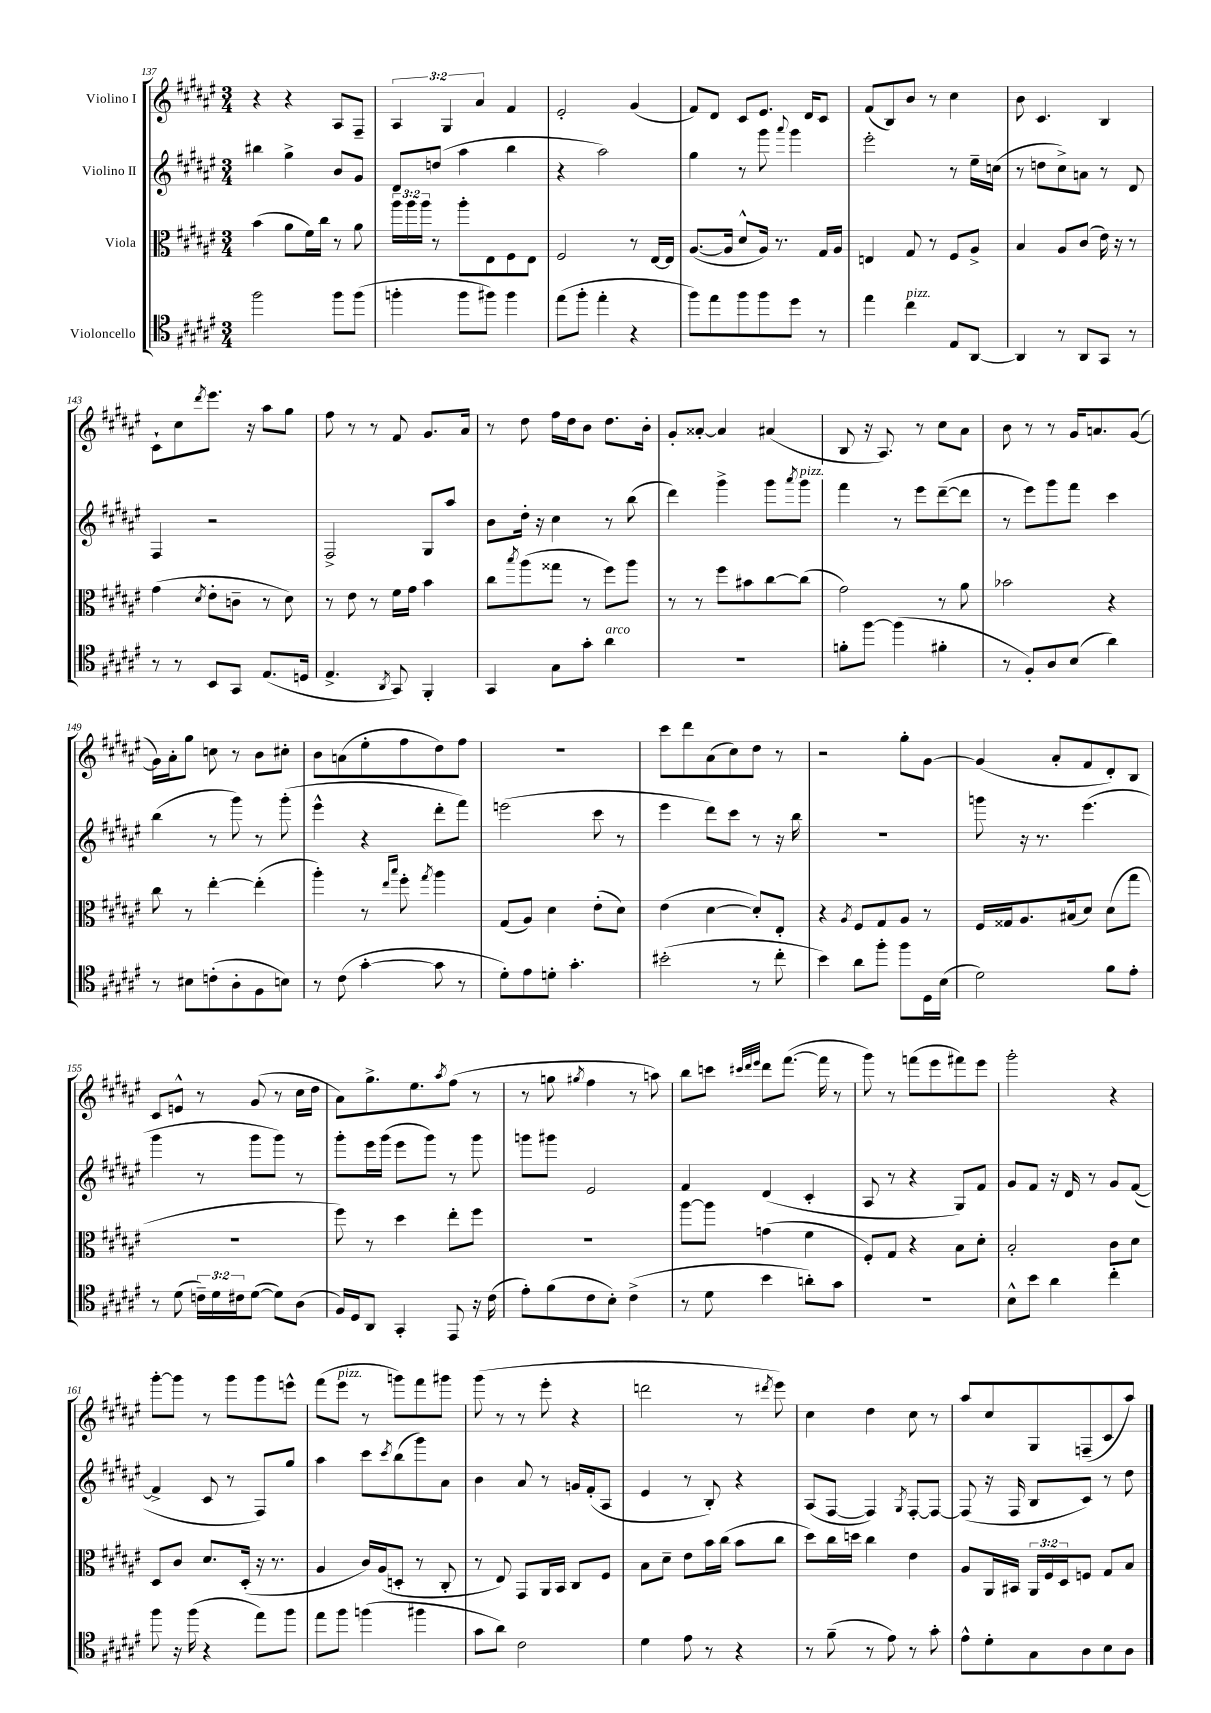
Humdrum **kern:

**kern	**kern	**kern	**kern
*staff4	*staff3	*staff2	*staff1
*clefC4	*clefC3	*clefG2	*clefG2
*k[f#c#g#d#a#e#]	*k[f#c#g#d#a#e#]	*k[f#c#g#d#a#e#]	*k[f#c#g#d#a#e#]
*M3/4	*M3/4	*M3/4	*M3/4
2ff#	(4b	4bb#	4r
.	8a#	4gg#^	4r
.	16f#)	.	.
.	16cc#	.	.
8ff#	8r	8b	8A#
(8ff#	8a#	8g#	8F#~
=	=	=	=
4ff'	24aa#	8d#	6A#
.	24aa#	.	.
.	24aa#	.	.
.	8r	(8dd	.
.	.	.	6G#
8ff	8aa#'	4aa#	.
.	.	.	6a#
8ff#)	8E#	.	.
4ff#	8F#	4bb	4f#
.	8E#	.	.
=	=	=	=
(8ee#	2F#	4r	2e#'
8ff#'	.	.	.
4ee#'	.	2aa#)	.
4r	8r	.	(4g#
.	[16E#	.	.
.	16E#]	.	.
=	=	=	=
8ff#)	([8.A#	4gg#	8f#)
8ee#	.	.	8d#
.	16A#]	.	.
8ff#	8d#^^	8r	8c#
8ff#	16A#)	8ggg#	8.e#
.	8.r	.	.
.	.	8qqaaa#	.
8dd#	.	4ggg#	.
.	.	.	16d#
8r	16G#	.	8c#
.	16A#	.	.
=	=	=	=
4ee#	4E	2eee#'	(8f#
.	.	.	8B)
4cc#	8G#	.	8b
.	8r	.	8r
8E#	8F#	8r	4cc#
[8AA#	8A#^	16ee#~	.
.	.	(16cc	.
=	=	=	=
4AA#]	4B	8r	8b
.	.	8dd	4.c#
8r	8A#	8cc#^)	.
8AA#	(8c#	8a	.
8GG#	16e#)	8r	4B
.	16r	.	.
8r	8r	8d#	.
=	=	=	=
8r	(4g#	4F#	8c#`
8r	.	.	8cc#
.	8qd#	.	8qddd#
8BB	8e#'	2r	8.eee#
8GG#	8c~	.	.
.	.	.	16r
(8.E#	8r	.	8aa#
.	8d#)	.	8gg#
16D	.	.	.
=	=	=	=
4.E#^	8r	2F#^	8ff#
.	8e#	.	8r
.	8r	.	8r
8qAA#	.	.	.
8GG#)	16f#	.	8f#
.	16g#	.	.
4FF#'	4b	8G#	8.g#
.	.	8aa#	.
.	.	.	16a#
=	=	=	=
4GG#	8cc#	8b	8r
.	8qbb	.	.
.	(8aa#	16dd#'	8dd#
.	.	16r	.
8G#	8gg##	4cc#	16ff#
.	.	.	16dd#
8g#'	8r	.	8b
4a#	8ff#)	8r	8.dd#
.	8aa#	(8bb	.
.	.	.	16b'
=	=	=	=
2.r	8r	4ddd#)	8g#'
.	8r	.	[8a##'
.	8ff#	4ggg#^	4a##]
.	8b#	.	.
.	[8cc#	8ggg#	(4a#
.	.	8qaaa#	.
.	(8cc#]	8ggg#	.
=	=	=	=
8f'	2g#)	4fff#	8B
[8ff#	.	.	16r
.	.	.	8.A#)
(4ff#]	.	8r	.
.	.	8eee#	8r
4f#'	8r	([8ddd#~	8cc#
.	8a#	8ddd#]	8a#
=	=	=	=
8r	2b-	8r	8b
8F#')	.	8eee#)	8r
8A#	.	8ggg#	8r
(8B	.	8fff#	16g#
.	.	.	8.a
4a#)	4r	4ccc#	.
.	.	.	([8g#
=	=	=	=
8r	8cc#	(4bb	16g#])
.	.	.	16a#'
8B#	8r	.	8gg#
(8c'	[4ee#'	8r	8cc
8A#'	.	8ggg#)	8r
8F#	(4ee#']	8r	8b
8B)	.	(8ggg#'	8cc#'
=	=	=	=
8r	4aa#')	4eee#^^	8b
(8c#	.	.	(8a
[4g#'	8r	4r	8ee#'
.	16qqee#	.	.
.	16qqbb	.	.
.	8ff#'	.	8ff#
.	8qgg#	.	.
8g#]	4aa#	8ddd#'	8dd#)
8r	.	8fff#)	8ff#
=	=	=	=
8d#')	(8G#	(2eee	2.r
8e#	8A#)	.	.
8d'	4d#	.	.
4.g#'	.	.	.
.	(8e#'	8ccc#	.
.	8d#)	8r	.
=	=	=	=
(2b#'	(4e#	4eee#	8ccc#
.	.	.	8ddd#
.	[4d#	8ddd#)	(8a#
.	.	8ccc#	8cc#)
8r	8d#'])	8r	8dd#
8cc#'	8E#'	16r	8r
.	.	16bb	.
=	=	=	=
4b)	4r	2.r	2r
.	8qA#	.	.
8a#	8F#	.	.
8ff#'	8G#	.	.
8ff#	8A#	.	8gg#'
16D#	8r	.	[8g#
(16B	.	.	.
=	=	=	=
2d#)	16F#	8ggg	(4g#]
.	16G##	.	.
.	8.A#	16r	.
.	.	8.r	.
.	.	.	8a#'
.	(16B#	.	.
.	8d#)	(4.eee#	8f#
8f#	(8d#	.	8d#')
8e#'	8gg#	.	8B
=	=	=	=
8r	2.r	4ggg#	8c#
(8d#	.	.	8e^^
24c~)	.	8r	8r
24d#	.	.	.
24c#	.	.	.
([8d#	.	8ggg#	(8g#
8d#])	.	8ggg#)	8r
(8A#	.	8r	16cc#
.	.	.	16dd#
=	=	=	=
16F#)	8ff#)	8ggg#'	8a#)
16D#	.	.	.
8AA#	8r	16eee#	8.gg#^
.	.	(16ggg#	.
4GG#'	4dd#	8eee#	.
.	.	.	8.ee#
.	.	8ggg#)	.
.	.	.	8qaa#
8EE#	8ee#'	8r	(8ff#
16r	8ff#	8ggg#	8r
(16c#	.	.	.
=	=	=	=
8e#')	2.r	8ggg	8r
(8f#	.	8ggg#	8gg
.	.	.	8qgg#
8c#	.	2e#	4ff#
8B')	.	.	.
(4c#^	.	.	8r
.	.	.	8aa)
=	=	=	=
8r	[8aa#	4f#	8bb
8d#	8aa#]	.	8ccc
.	.	.	32qqccc#
.	.	.	32qqddd#
.	.	.	32qqeee#
4b	(4g	(4d#	8ddd#
.	.	.	([8.fff#
8a')	4f#	4c#'	.
.	.	.	16fff#]
8g#	.	.	8r
=	=	=	=
2.r	8F#')	8A#	8ggg#)
.	8G#	8r	8r
.	4r	4r	(8fff
.	.	.	8eee#
.	8B	8G#)	8fff#)
.	8d#'	8f#	8eee#
=	=	=	=
8B^^	2B'	8g#	2ggg#'
8b	.	8f#	.
4a#	.	16r	.
.	.	16d#	.
.	.	8r	.
4cc#'	8c#	8g#	4r
.	8d#	([8f#	.
=	=	=	=
8ff#	8D#	4f#^]	[8ggg#'
16r	8c#	.	8ggg#]
(16ff#	.	.	.
4r	8.d#	8c#	8r
.	.	8r	8ggg#
.	(16D#'	.	.
8ee#)	16r	8F#)	8ggg#
.	8.r	.	.
8ff#	.	8gg#	8eee^^
=	=	=	=
8ee#	4A#	4aa#	(8fff#
8ff#	.	.	8eee#
(4ff	16c#)	8ccc#	8r
.	(16A#	.	.
.	.	8qccc#	.
.	8D'	(8bb	8ggg)
4ff#	8r	8ggg#)	8fff#
.	8C#'	8a#	8ggg#
=	=	=	=
8g#	8r	4b	(8ggg#
8a#)	8E#)	.	8r
2c#	8GG#	8a#	8r
.	16AA#	8r	8eee#'
.	16BB	.	.
.	8C#	16g	4r
.	.	(16f#'	.
.	8F#	8A#	.
=	=	=	=
4d#	8B	4e#	2ddd
.	8d#~	.	.
8e#	8e#	8r	.
8r	16b	8B')	.
.	(16cc#	.	.
4r	8b	4r	8r
.	.	.	8qddd#
.	8cc#	.	8eee#)
=	=	=	=
8r	8dd#)	(8A#	4cc#
(8f#~	16cc#	[8F#	.
.	16dd	.	.
8r	4cc#	4F#])	4dd#
8e#)	.	.	.
.	.	8qG#	.
8r	4e#	[8F#'	8cc#
8g#'	.	8F#_	8r
=	=	=	=
8e#^^	8A#	(8F#]	8aa#
8d#'	16AA#	16r	8cc#
.	16BB#	16F#	.
8G#	24AA#	8B	8G#
.	24F#	.	.
.	24D#	.	.
8A#	8F	8c#)	(8F~
8B	8G#	8r	8c#
8A#	8B	8dd#	8aa#)
==	==	==	==
*-	*-	*-	*-
